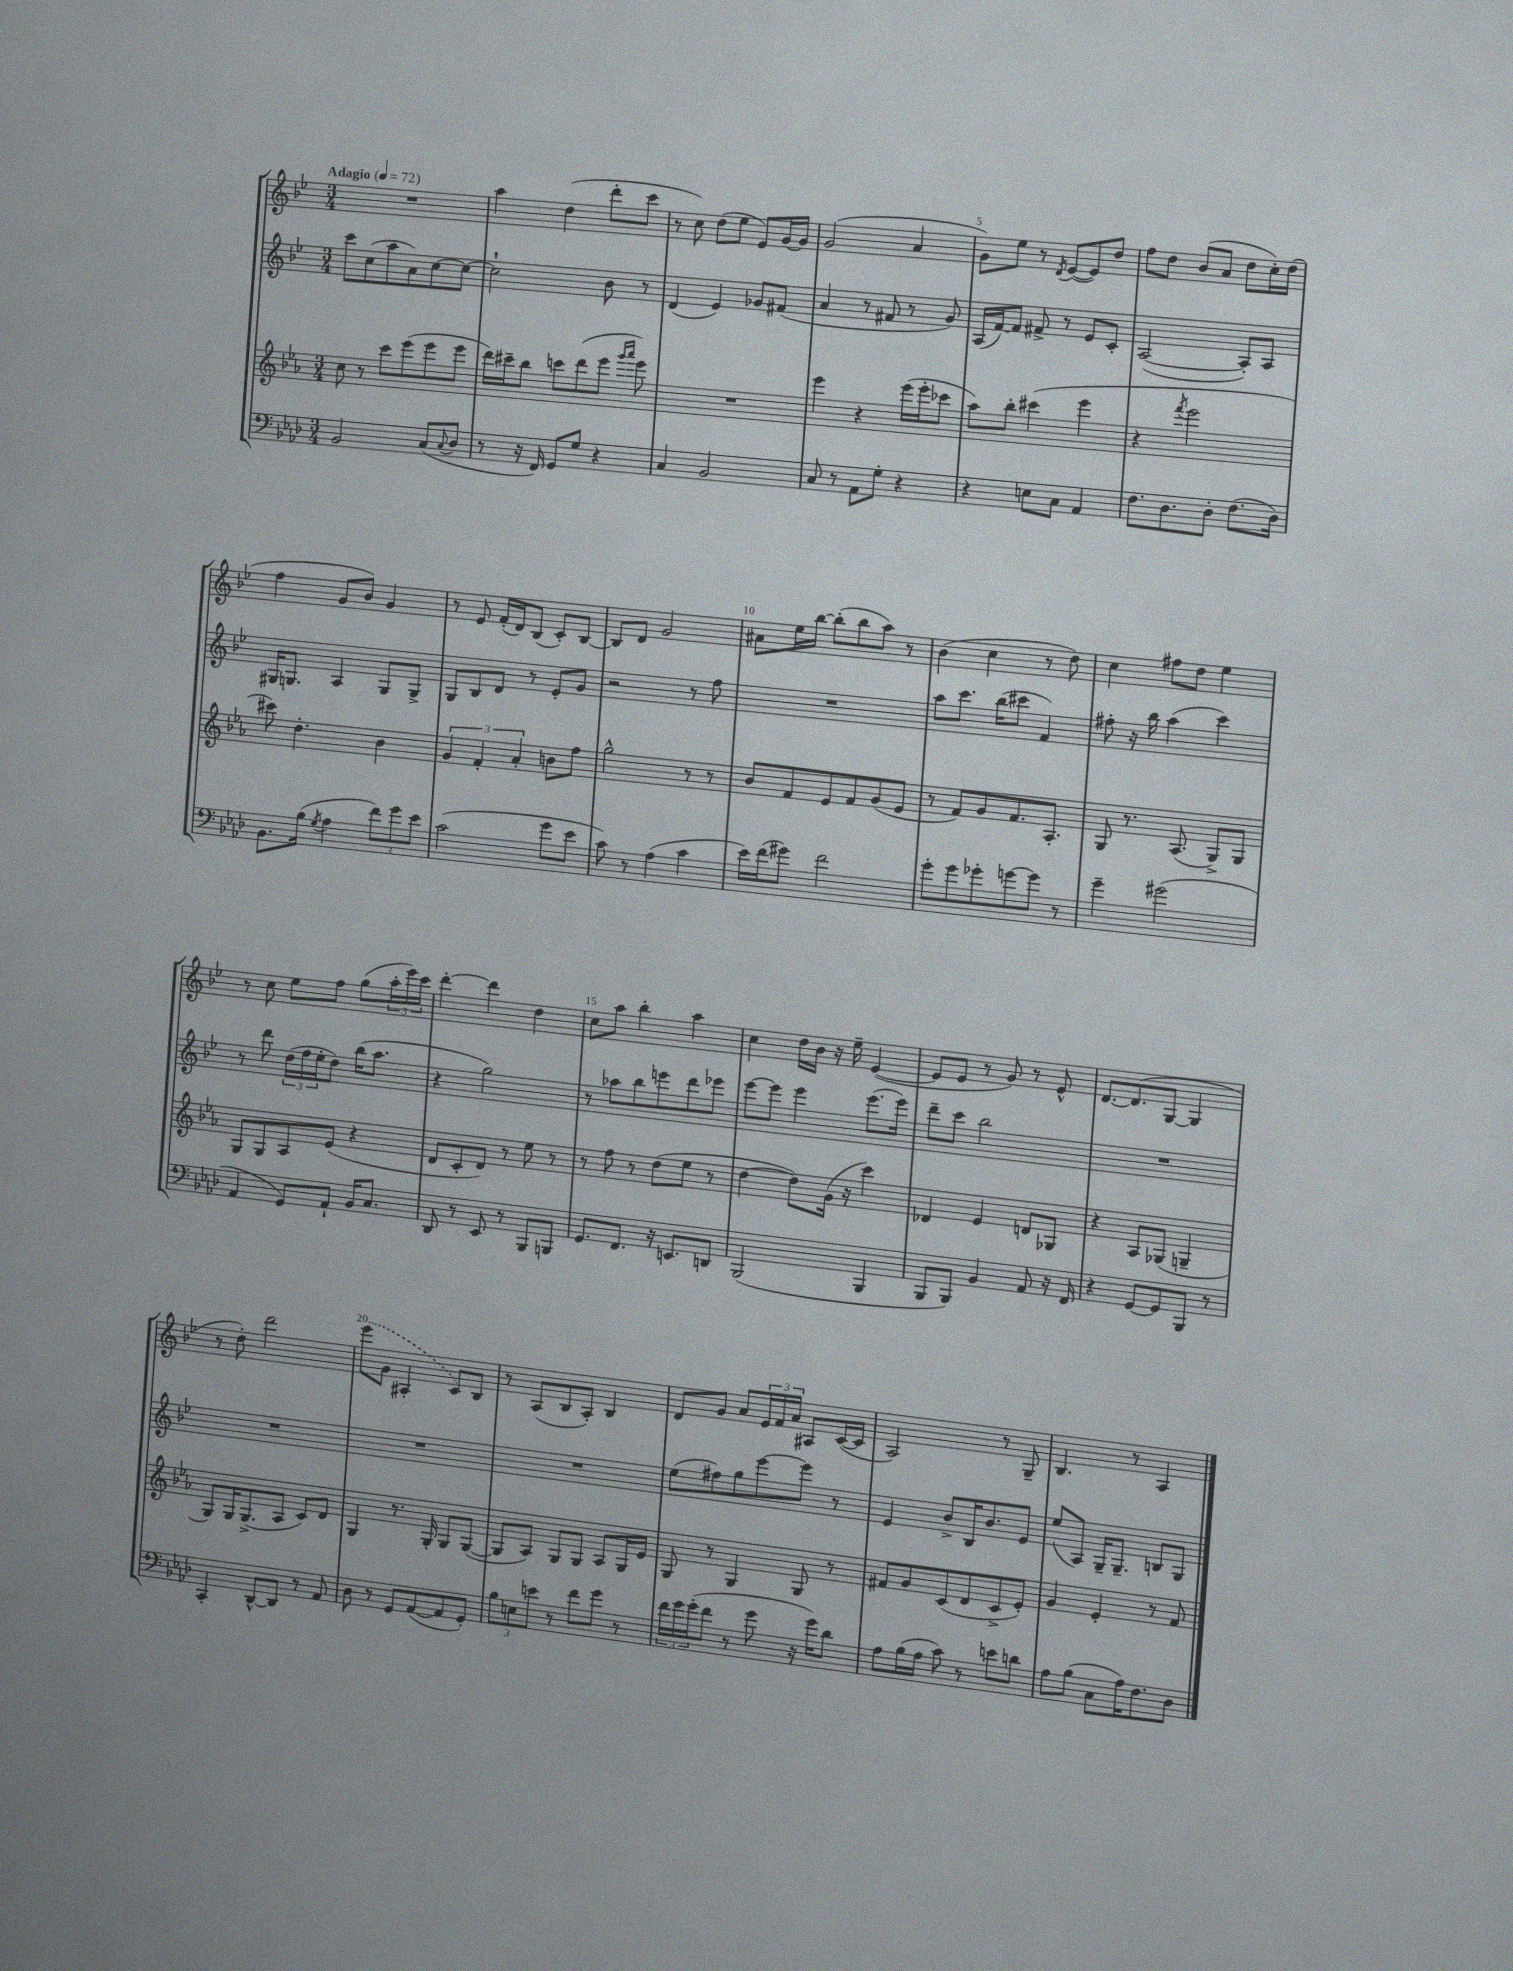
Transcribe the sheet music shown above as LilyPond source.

<<
\new StaffGroup <<
\new Staff = "s0" {
    \clef treble \key bes \major \numericTimeSignature \time 3/4 \tempo "Adagio" 4 = 72
    R2. |
    a''4 d''4( d'''8-. c'''8 |
    r8 c''8) d''8( ees''8 ees'8) g'16~ g'16 |
    g'2( a'4 |
    g'8) ees''8 r8 \acciaccatura { d'8 } ees'8~( ees'8) d''8 |
    f''8 d''8 bes'8( a'8 d''8 c''16-.) d''16( |
    f''4 g'8 bes'8) g'4 |
    r8 ees'8 f'16-.( d'16) bes8( c'8-.) bes8~ |
    bes8 d'8 g'2 |
    ais'8 ees''16 bes''16~ bes''8-.( bes''8 a''8) r8 |
    bes'4( c''4 r8 d''8) |
    c''4 fis''8 d''8 ees''4 |
    r8 c''8 ees''8 f''8 g''8( \tuplet 3/2 { a''16-. ees'''16) c'''16 } |
    d'''4~-. d'''4 d''4 |
    c''8 a''8 bes''4-. a''4 |
    c''4 d''16 bes'16 r16 ees''16-- ees'4~( |
    ees'8 ees'8 r8 g'8) r8 ees'8-^ |
    d'8.~ d'8.( g8~ g4 |
    r8 d''8-.) d'''2 |
    \once \slurDashed ees'''8( g'8 ais4-. c'8) bes8 |
    r8 a8( bes8 a8-.) bes4 |
    d'8 g'8 a'8 \tuplet 3/2 { ees'16 f'16 a'16 } ais8 c'16~( c'16 |
    a2) r8 g8-- |
    bes4. r8 a4 \bar "|." |
}
\new Staff = "s1" {
    \clef treble \key bes \major \numericTimeSignature \time 3/4
    c'''8 c''8( a''8 a'8) c''8~ c''8~ |
    c''2-! bes'8 r8 |
    d'4( ees'4) ges'8 fis'8( |
    a'4 r8 fis'8 r8 g'8) |
    a16( f'16~) f'8 fis'8-> r8 ees'8 c'8-. |
    a2~( a8-.) a8 |
    gis16 g8. a4 g8 g8-> |
    g8 bes8 d'8 r8 ees'8-. g'8 |
    r2 r8 f''8 |
    R2. |
    a''8 c'''8. bes''16( cis'''8 f'4) |
    fis''8-. r16 bes''16 a''4( c'''4) |
    r8 d'''8 \tuplet 3/2 { d''16( f''16 ees''16-. } d''8) bes''16( a''8. |
    r4 g''2) |
    r8 aes''8 bes''8 e'''8 d'''8 ees'''8 |
    ees'''8~ ees'''8 ees'''4 ees'''8.( ees'''16) |
    d'''8-- c'''8 bes''2 |
    R2. |
    R2. |
    R2. |
    R2. |
    ees''8( fis''8) g''8 ees'''8~ ees'''8 r8 |
    ees'4 bes'8-> bes16 bes'8. ees'8 |
    ees''8( a8) g16-- g8.-- b8 g8 \bar "|." |
}
\new Staff = "s2" {
    \clef treble \key ees \major \numericTimeSignature \time 3/4
    c''8 r8 c'''8 ees'''8( ees'''8 ees'''8 |
    d'''16) cis'''16-- bes''8 c'''8 d'''8( ees'''8 \grace { g'''16 aes'''16 } ees'''8) |
    R2. |
    ees'''4 r4 ees'''16( ees'''16-. ces'''8 |
    aes''8) bes''8-. cis'''4( ees'''4 |
    r4 \acciaccatura { f'''8 } ees'''2 |
    cis'''8) d''4.-. bes'4 |
    \tuplet 3/2 { g'4 f'4-. aes'4-. } b'8 f''8 |
    g''2-^ r8 r8 |
    bes'8 f'8 ees'8 f'8 g'8( ees'8 |
    r8 f'8) g'8 f'8. aes8.-. |
    g8 r8. aes8.( g8->) g8 |
    g8 g8 aes8 ees'8( r4 |
    d'8 c'8-. d'8) r8 ees''8 r8 |
    r8 f''8 r8 d''8( ees''8 r8 |
    d''4~ d''8) g'16( r16 c'''4) |
    des'4 ees'4 d'8 ges8 |
    r4 aes8 ges8( g4-- |
    g8) g16 g8.->( aes8 c'8) d'8 |
    g4 r8. g16-. g8 g8~( |
    g8 aes8) g8 g8 aes8 g16 ees'16 |
    g8 r8 g4 g8 r8 |
    fis'8 g'8 c'8( d'8 c'8-> ees'8-.) |
    g'4 ees'4-. r8 f'8 \bar "|." |
}
\new Staff = "s3" {
    \clef bass \key aes \major \numericTimeSignature \time 3/4
    bes,2 c8( \appoggiatura { c8 } des8 |
    r8 r16 f,16) g,8 g8 r4 |
    c4 bes,2 |
    c8 r8 aes,8 g8-. r4 |
    r4 e8 c8 aes,4 |
    f8. des8. des8-. f8.( des16) |
    bes,8. bes16( \acciaccatura { g8 } aes4 \tuplet 3/2 { f'8) g'8 ees'8 } |
    c'2( g'8 ees'8 |
    c'8) r8 aes4( c'4 |
    ees'16) f'16( gis'8) f'2 |
    g'8-. g'8 ges'8-. g'8~ g'8 r8 |
    g'4-- gis'2( |
    aes,4 g,8) aes,8-! bes,16 c8. |
    des,8 r8 ees,8 r8 bes,,8 b,,8 |
    g,8. f,8. r16 e,8. d,8 |
    bes,,2( bes,,4 |
    bes,,8 bes,,8) bes,4 aes,8 r16 f,16 |
    r4 g,8~ g,8 bes,,8 r8 |
    c,4-. des,8~-^ des,8 r8 aes,8 |
    des8 r8 g,8 aes,8~( aes,8 g,8-.) |
    \tuplet 3/2 { bes8 e8 e'8 } r8 f'8 g'8 r8 |
    \tuplet 3/2 { f'16 g'16 g'16-.( } f'8 r8 g'8 r16 g'16) des'8 |
    aes8 bes16( aes16 c'8) r8 e'8 d'8 |
    aes8 bes8( c8 aes16) f8. des8 \bar "|." |
}
>>
>>
\layout { \context { \Score \override BarNumber.break-visibility = ##(#f #t #t) barNumberVisibility = #(every-nth-bar-number-visible 5) } }
